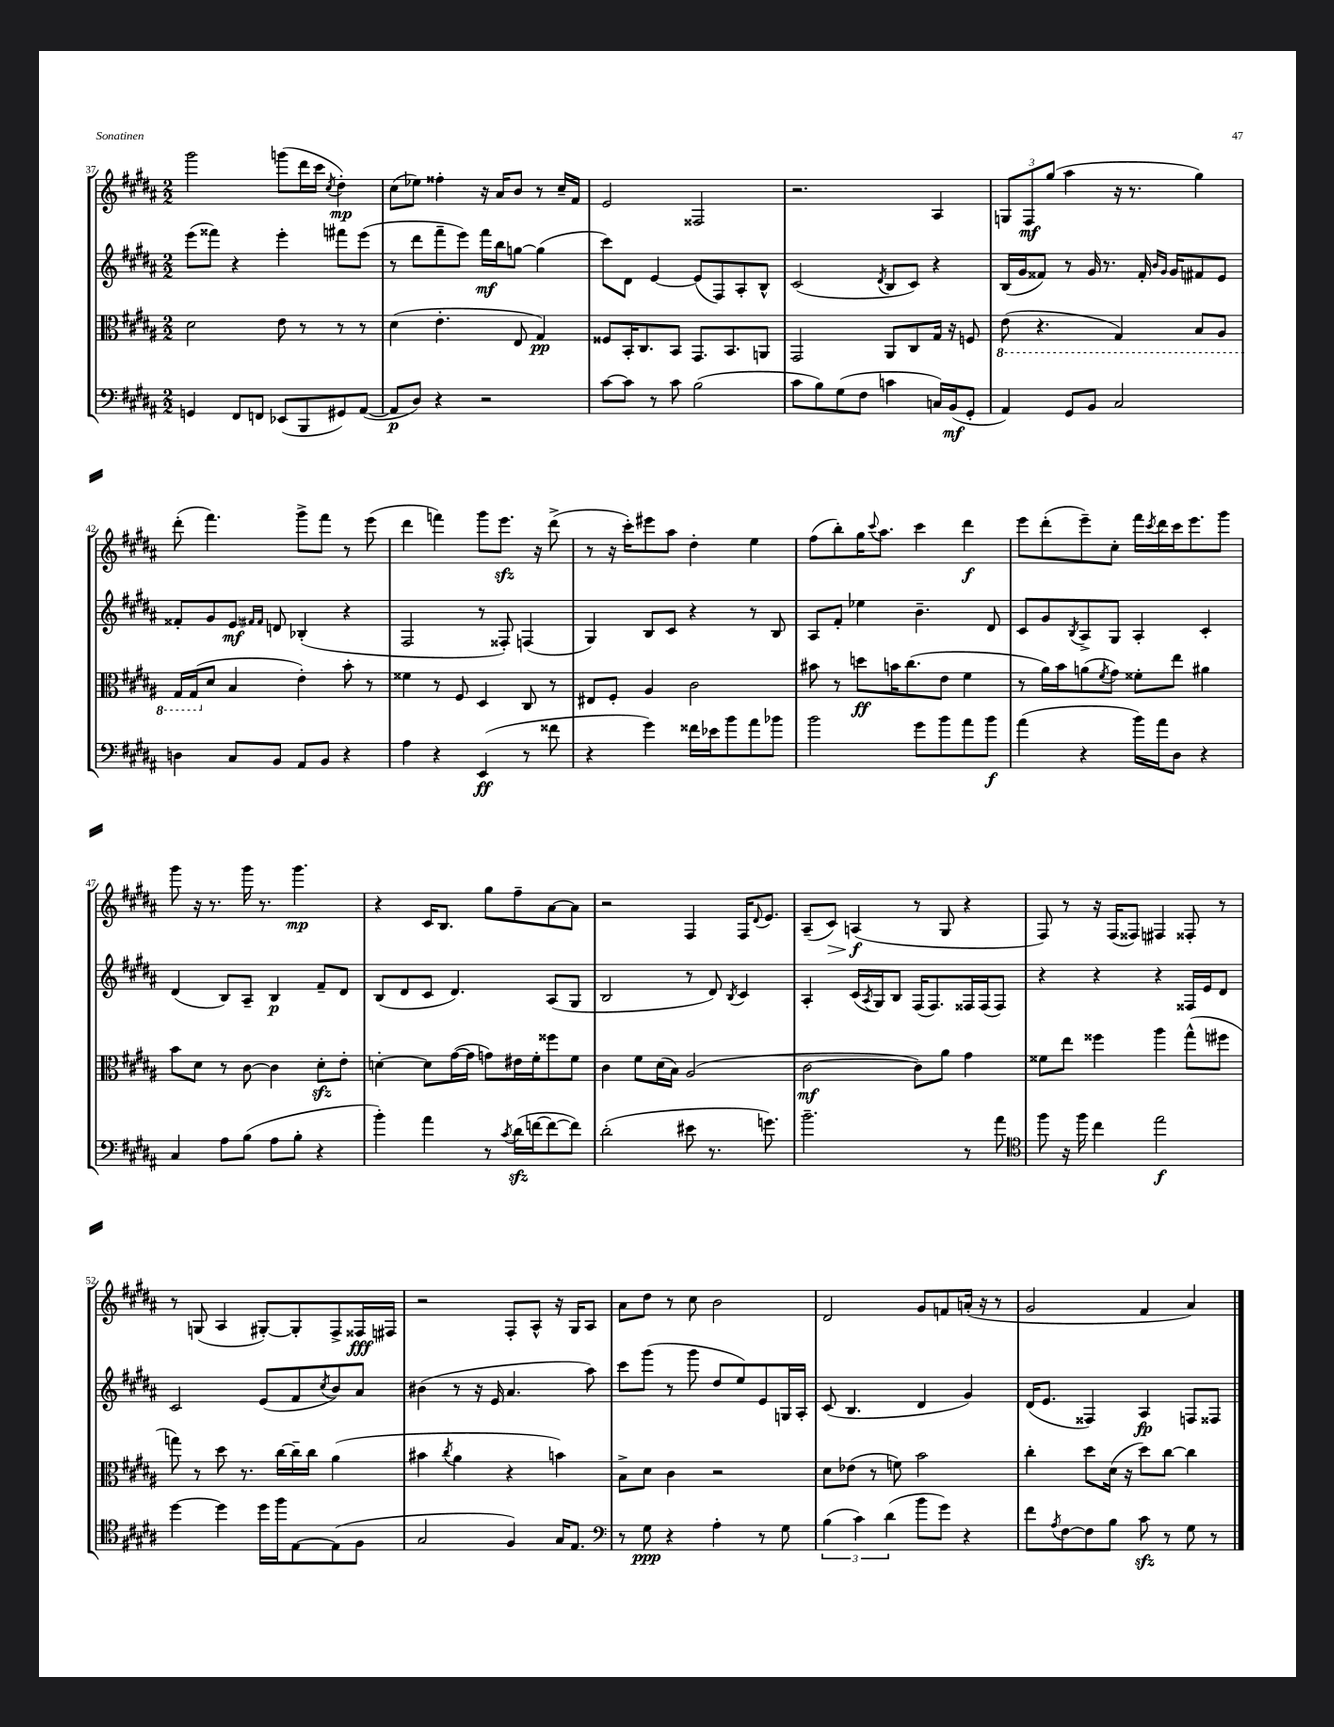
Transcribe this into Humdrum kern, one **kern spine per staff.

**kern	**dynam	**kern	**dynam	**kern	**dynam	**kern	**dynam
*part4	*part4	*part3	*part3	*part2	*part2	*part1	*part1
*staff4	*staff4	*staff3	*staff3	*staff2	*staff2	*staff1	*staff1
*clefF4	*	*clefC3	*	*clefG2	*	*clefG2	*
*k[f#c#g#d#a#]	*	*k[f#c#g#d#a#]	*	*k[f#c#g#d#a#]	*	*k[f#c#g#d#a#]	*
*M2/2	*	*M2/2	*	*M2/2	*	*M2/2	*
=37	=37	=37	=37	=37	=37	=37	=37
4GGn/	.	2d#\	.	(8eee\L	.	2ggg#\	.
.	.	.	.	8fff##X\J)	.	.	.
8FF#/L	.	.	.	4r	.	.	.
8FFn/J	.	.	.	.	.	.	.
(8EE-X/L	.	8e\	.	4eee'\	.	(8gggn\L	.
8BBB/	.	8r	.	.	.	16ddd#\L	.
.	.	.	.	.	.	16ccc#\JJ	.
.	.	.	.	.	.	8qcc#/	.
8GG#X/)	.	8r	.	8fff#X\L	.	4dd#'\)	mp
([8AA#/J	.	8r	.	(8eee\J	.	.	.
=38	=38	=38	=38	=38	=38	=38	=38
8AA#/L]	p	(4d#\	.	8r	.	(8cc#\L	.
8D#/J)	.	.	.	8ddd#\L	.	8ee-X\J)	.
4r	.	4.e'\	.	8fff#~\	.	4ff##X'\	.
.	.	.	.	8eee\J)	.	.	.
2r	.	.	.	16fff#\LL	mf	16r	.
.	.	.	.	16bb\J	.	16a#/KL	.
.	.	8E/	.	[8ggn\J	.	8b/J	.
.	.	4G#/)	pp	(4gg\]	.	8r	.
.	.	.	.	.	.	16cc#~/LL	.
.	.	.	.	.	.	16f#/JJ	.
=39	=39	=39	=39	=39	=39	=39	=39
[8c#\L	.	8F##X/L	.	8ccc#\L)	.	2e/	.
8c#\J]	.	16BB'/K	.	8d#\J	.	.	.
.	.	8.C#/	.	.	.	.	.
8r	.	.	.	[4e/	.	.	.
8c#\	.	8BB/J	.	.	.	.	.
(2B\	.	8.GG#/L	.	(8e/L]	.	2F##X/	.
.	.	.	.	8F#/)	.	.	.
.	.	8.BB/	.	.	.	.	.
.	.	.	.	8A#'/	.	.	.
.	.	8AAn/J	.	8B^^/J	.	.	.
=40	=40	=40	=40	=40	=40	=40	=40
8c#\L	.	2GG#/	.	(2c#/	.	2.r	.
8B\)	.	.	.	.	.	.	.
(8G#\	.	.	.	.	.	.	.
8F#\J	.	.	.	.	.	.	.
.	.	.	.	8qd#/	.	.	.
4cn\	.	8AA#/L	.	8B/L	.	.	.
.	.	8C#/	.	8c#/J)	.	.	.
16Cn/LL)	.	16G#/Jk	.	4r	.	4A#/	.
(16BB/J	mf	16r	.	.	.	.	.
8GG#'/J	.	8Fn/	.	.	.	.	.
=41	=41	=41	=41	=41	=41	=41	=41
*	*	*8ba	*	*	*	*	*
4AA#/)	.	(8E\	.	(16B/LL	.	12Gn/L	.
.	.	.	.	16g#/J	.	.	.
.	.	.	.	.	.	12F#/	mf
.	.	4.r	.	8f##X/J)	.	.	.
.	.	.	.	.	.	(12gg#/J	.
8GG#/L	.	.	.	8r	.	4aa#\	.
8BB/J	.	.	.	16g#/	.	.	.
.	.	.	.	8.r	.	.	.
2C#/	.	4GG#/)	.	.	.	16r	.
.	.	.	.	.	.	8.r	.
.	.	.	.	16f##'/	.	.	.
.	.	.	.	16qqb/LL	.	.	.
.	.	.	.	16qqg#/JJ	.	.	.
.	.	.	.	16g#/KL	.	.	.
.	.	8BB/L	.	8f#X/	.	4gg#\)	.
.	.	8AA#/J	.	8e/J	.	.	.
!!LO:LB:g=z
=42	=42	=42	=42	=42	=42	=42	=42
4Dn\	.	16GG#/LL	.	8f##X'/L	.	(8ddd#'\	.
.	.	(16GG#/J	.	.	.	.	.
*	*	*X8ba	*	*	*	*	*
.	.	8d#/J	.	8g#/	.	4.fff#\)	.
8C#/L	.	4B/	.	8e/J	mf	.	.
.	.	.	.	16qqf#X/LL	.	.	.
.	.	.	.	16qqf#/JJ	.	.	.
8BB/J	.	.	.	8dn/	.	.	.
8AA#/L	.	4e'\)	.	(4B-X'/	.	8ggg#^\L	.
8BB/J	.	.	.	.	.	8fff#\J	.
4r	.	8b'\	.	4r	.	8r	.
.	.	8r	.	.	.	(8eee\	.
=43	=43	=43	=43	=43	=43	=43	=43
4A#\	.	4f##X\	.	2F#/	.	4ddd#\	.
4r	.	8r	.	.	.	4fffn\)	.
.	.	8F#/	.	.	.	.	.
(4EE/	ff	4D#/	.	8r	.	8ggg#\L	.
.	.	.	.	8F##X'/)	.	8.eeezz\J	.
8r	.	8C#/	.	(4Fn/	.	.	.
.	.	.	.	.	.	16r	.
8f##X\	.	8r	.	.	.	(8ddd#^\	.
=44	=44	=44	=44	=44	=44	=44	=44
4r	.	8E#X/L	.	4G#/)	.	8r	.
.	.	8F#'/J	.	.	.	16r	.
.	.	.	.	.	.	16ccc#'\KL)	.
4g#\)	.	4A#/	.	8B/L	.	8eee#X\	.
.	.	.	.	8c#/J	.	8aa#\J	.
16f##X\LL	.	2c#\	.	4r	.	4dd#'\	.
16e-X\J	.	.	.	.	.	.	.
8b\	.	.	.	.	.	.	.
8a#\	.	.	.	8r	.	4ee\	.
8b-X\J	.	.	.	8B/	.	.	.
=45	=45	=45	=45	=45	=45	=45	=45
2b\	.	8b#X\	.	8A#/L	.	(8ff#\L	.
.	.	8r	.	8f#'/J	.	8bb'\)	.
.	.	8ddn\L	ff	4ee-X\	.	16gg#\K	.
.	.	.	.	.	.	8qqccc#/	.
.	.	.	.	.	.	8.aa#\J	.
.	.	16bn\K	.	.	.	.	.
.	.	(8.cc#\	.	.	.	.	.
8g#\L	.	.	.	4.b~\	.	4ccc#\	.
8b\	.	8e\J	.	.	.	.	.
8a#\	.	4f#\	.	.	.	4ddd#\	f
8b\J	f	.	.	8d#/	.	.	.
=46	=46	=46	=46	=46	=46	=46	=46
(4a#\	.	8r	.	8c#/L	.	8eee\L	.
.	.	16a#\LL)	.	8g#/	.	(8ddd#'\	.
.	.	16b\J	.	.	.	.	.
.	.	.	.	8qB/	.	.	.
4r	.	(8an\	.	8A#^/	.	8eee~\)	.
.	.	8qf#/	.	.	.	.	.
.	.	8g#\J)	.	8G#/J	.	8cc#'\J	.
16b\LL)	.	8f##X'\L	.	4A#'/	.	16fff#\LL	.
.	.	.	.	.	.	8qccc#/	.
16a#\J	.	.	.	.	.	16ddd#\	.
8D#\J	.	8ee\J	.	.	.	16ccc#\J	.
.	.	.	.	.	.	8.eee\	.
4r	.	4a#X\	.	4c#'/	.	.	.
.	.	.	.	.	.	8ggg#\J	.
!!LO:LB:g=z
=47	=47	=47	=47	=47	=47	=47	=47
4C#/	.	8b\L	.	(4d#/	.	8ggg#\	.
.	.	8d#\J	.	.	.	16r	.
.	.	.	.	.	.	8.r	.
8A#\L	.	8r	.	8B/L)	.	.	.
(8B\J	.	[8c#\	.	8A#~/J	.	16ggg#\	.
.	.	.	.	.	.	8.r	.
8A#\L	.	4c#\]	.	4B/	p	.	.
8B'\J	.	.	.	.	.	4.ggg#\	mp
4r	.	8d#zz'\L	.	8f#~/L	.	.	.
.	.	8e'\J	.	8d#/J	.	.	.
=48	=48	=48	=48	=48	=48	=48	=48
4b'\)	.	[4dn'\	.	(8B/L	.	4r	.
.	.	.	.	8d#/	.	.	.
4a#\	.	8d\L]	.	8c#/J	.	16c#/KL	.
.	.	.	.	.	.	8.B/J	.
.	.	([16g#\L	.	4.d#/)	.	.	.
.	.	16g#\JJ]	.	.	.	.	.
8r	.	8gn\L)	.	.	.	8gg#\L	.
8qc#/	.	.	.	.	.	.	.
(16d#zz\LL	.	16e#X\L	.	.	.	8ff#~\	.
[16fn\J	.	16f#'\J	.	.	.	.	.
8f\_	.	8ff##X\	.	(8A#/L	.	[8a#\	.
8f\J])	.	8f#\J	.	8G#/J	.	8a#\J]	.
=49	=49	=49	=49	=49	=49	=49	=49
(2d#'\	.	4c#\	.	2B/	.	2r	.
.	.	8f#\L	.	.	.	.	.
.	.	(16d#\L	.	.	.	.	.
.	.	16B\JJ)	.	.	.	.	.
8e#X\	.	(2A#/	.	8r	.	4F#/	.
8.r	.	.	.	8d#/)	.	.	.
.	.	.	.	8qB/	.	.	.
.	.	.	.	4c#/	.	16F#/KL	.
.	.	.	.	.	.	8qqd#/	.
8.gn\)	.	.	.	.	.	8.e/J	.
=50	=50	=50	=50	=50	=50	=50	=50
2.b~\	.	[2c#\	mf	4A#'/	.	(8A#~/L	.
!	!	!	!	!	!	!	!LO:HP:b
.	.	.	.	.	.	8c#/J)	>
.	.	.	.	(16c#/LL	.	(4An/	f
.	.	.	.	8qA#/	.	.	.
.	.	.	.	16G#/J)	.	.	.
.	.	.	.	8B/J	.	.	.
.	.	8c#\L])	.	(16F#/KL	.	8r	]
.	.	.	.	8.F#/)	.	.	.
.	.	8a#\J	.	.	.	8G#/	.
8r	.	4g#\	.	16F##X/L	.	4r	.
.	.	.	.	(16F##/J	.	.	.
8a#\	.	.	.	8F##/J)	.	.	.
=51	=51	=51	=51	=51	=51	=51	=51
*clefC4	*	*	*	*	*	*	*
8ff#\	.	8f##X\L	.	4r	.	8F#/)	.
16r	.	8ee\J	.	.	.	8r	.
16ff#\	.	.	.	.	.	.	.
4cc#\	.	4ff##X\	.	4r	.	16r	.
.	.	.	.	.	.	(16F#/KL	.
.	.	.	.	.	.	8F##X/J)	.
2ee\	f	4aa#\	.	4r	.	4F#X/	.
.	.	(8gg#^^\L	.	16F##X/LL	.	8F##X'/	.
.	.	.	.	16e/J	.	.	.
.	.	8ff#X\J	.	8d#/J	.	8r	.
!!LO:LB:g=z
=52	=52	=52	=52	=52	=52	=52	=52
[4dd#\	.	8ggn\)	.	2c#/	.	8r	.
.	.	8r	.	.	.	(8Gn/	.
4dd#\]	.	8dd#\	.	.	.	4A#/	.
.	.	8.r	.	.	.	.	.
16dd#\LL	.	.	.	(8e/L	.	[8G#X'/L)	.
16ff#\J	.	[16cc#\LL	.	.	.	.	.
[8E\	.	16cc#~\]	.	8f#/	.	8G#'/]	.
.	.	16cc#\JJ	.	.	.	.	.
.	.	.	.	8qcc#/	.	.	.
(8E\]	.	(4a#\	.	8b/)	.	8F#^/	.
8F#\J	.	.	.	8a#/J	.	16F##X/L	fff
.	.	.	.	.	.	16F#X/JJ	.
=53	=53	=53	=53	=53	=53	=53	=53
2G#/	.	4b#X\	.	(4b#X\	.	2r	.
.	.	8qcc#/	.	.	.	.	.
.	.	4a#\	.	8r	.	.	.
.	.	.	.	16r	.	.	.
.	.	.	.	16e/	.	.	.
4F#/)	.	4r	.	4.a#/	.	8F#'/L	.
.	.	.	.	.	.	8A#^^/J	.
16G#/KL	.	4bn\)	.	.	.	16r	.
8.E/J	.	.	.	.	.	16G#/KL	.
.	.	.	.	8aa#\)	.	8A#/J	.
=54	=54	=54	=54	=54	=54	=54	=54
*clefF4	*	*	*	*	*	*	*
8r	.	8B^\L	.	8ccc#\L	.	8a#\L	.
8G#\	ppp	8d#\J	.	(8ggg#\J	.	8dd#\J	.
4r	.	4c#\	.	8r	.	8r	.
.	.	.	.	8ggg#\	.	8cc#\	.
4A#'\	.	2r	.	8dd#/L	.	2b\	.
.	.	.	.	8ee/)	.	.	.
8r	.	.	.	8e/	.	.	.
8G#\	.	.	.	16Gn/L	.	.	.
.	.	.	.	16A#'/JJ	.	.	.
=55	=55	=55	=55	=55	=55	=55	=55
(6B\	.	8d#\L	.	(8c#/	.	2d#/	.
.	.	(8e-X\J	.	4.B/	.	.	.
6c#\)	.	.	.	.	.	.	.
.	.	8r	.	.	.	.	.
(6d#\	.	.	.	.	.	.	.
.	.	8fn\)	.	.	.	.	.
8b\L	.	2b\	.	4d#/	.	8g#/L	.
8g#\J)	.	.	.	.	.	8fn/	.
4r	.	.	.	4g#/)	.	(16an'/Jk	.
.	.	.	.	.	.	16r	.
.	.	.	.	.	.	8r	.
=56	=56	=56	=56	=56	=56	=56	=56
8f#\L	.	4cc#'\	.	(16d#/KL	.	2g#/	.
.	.	.	.	8.e/J	.	.	.
8qA#/	.	.	.	.	.	.	.
[8F#\	.	.	.	.	.	.	.
8F#\]	.	8dd#\L	.	4F##X/)	.	.	.
8B\J	.	(16d#\Jk	.	.	.	.	.
.	.	16r	.	.	.	.	.
8c#zz\	.	8dd#\L)	.	4A#/	fp	4f#/	.
8r	.	[8cc#\J	.	.	.	.	.
8G#\	.	4cc#\]	.	8Fn/L	.	4a#/)	.
8r	.	.	.	8F##X/J	.	.	.
==	==	==	==	==	==	==	==
*-	*-	*-	*-	*-	*-	*-	*-
